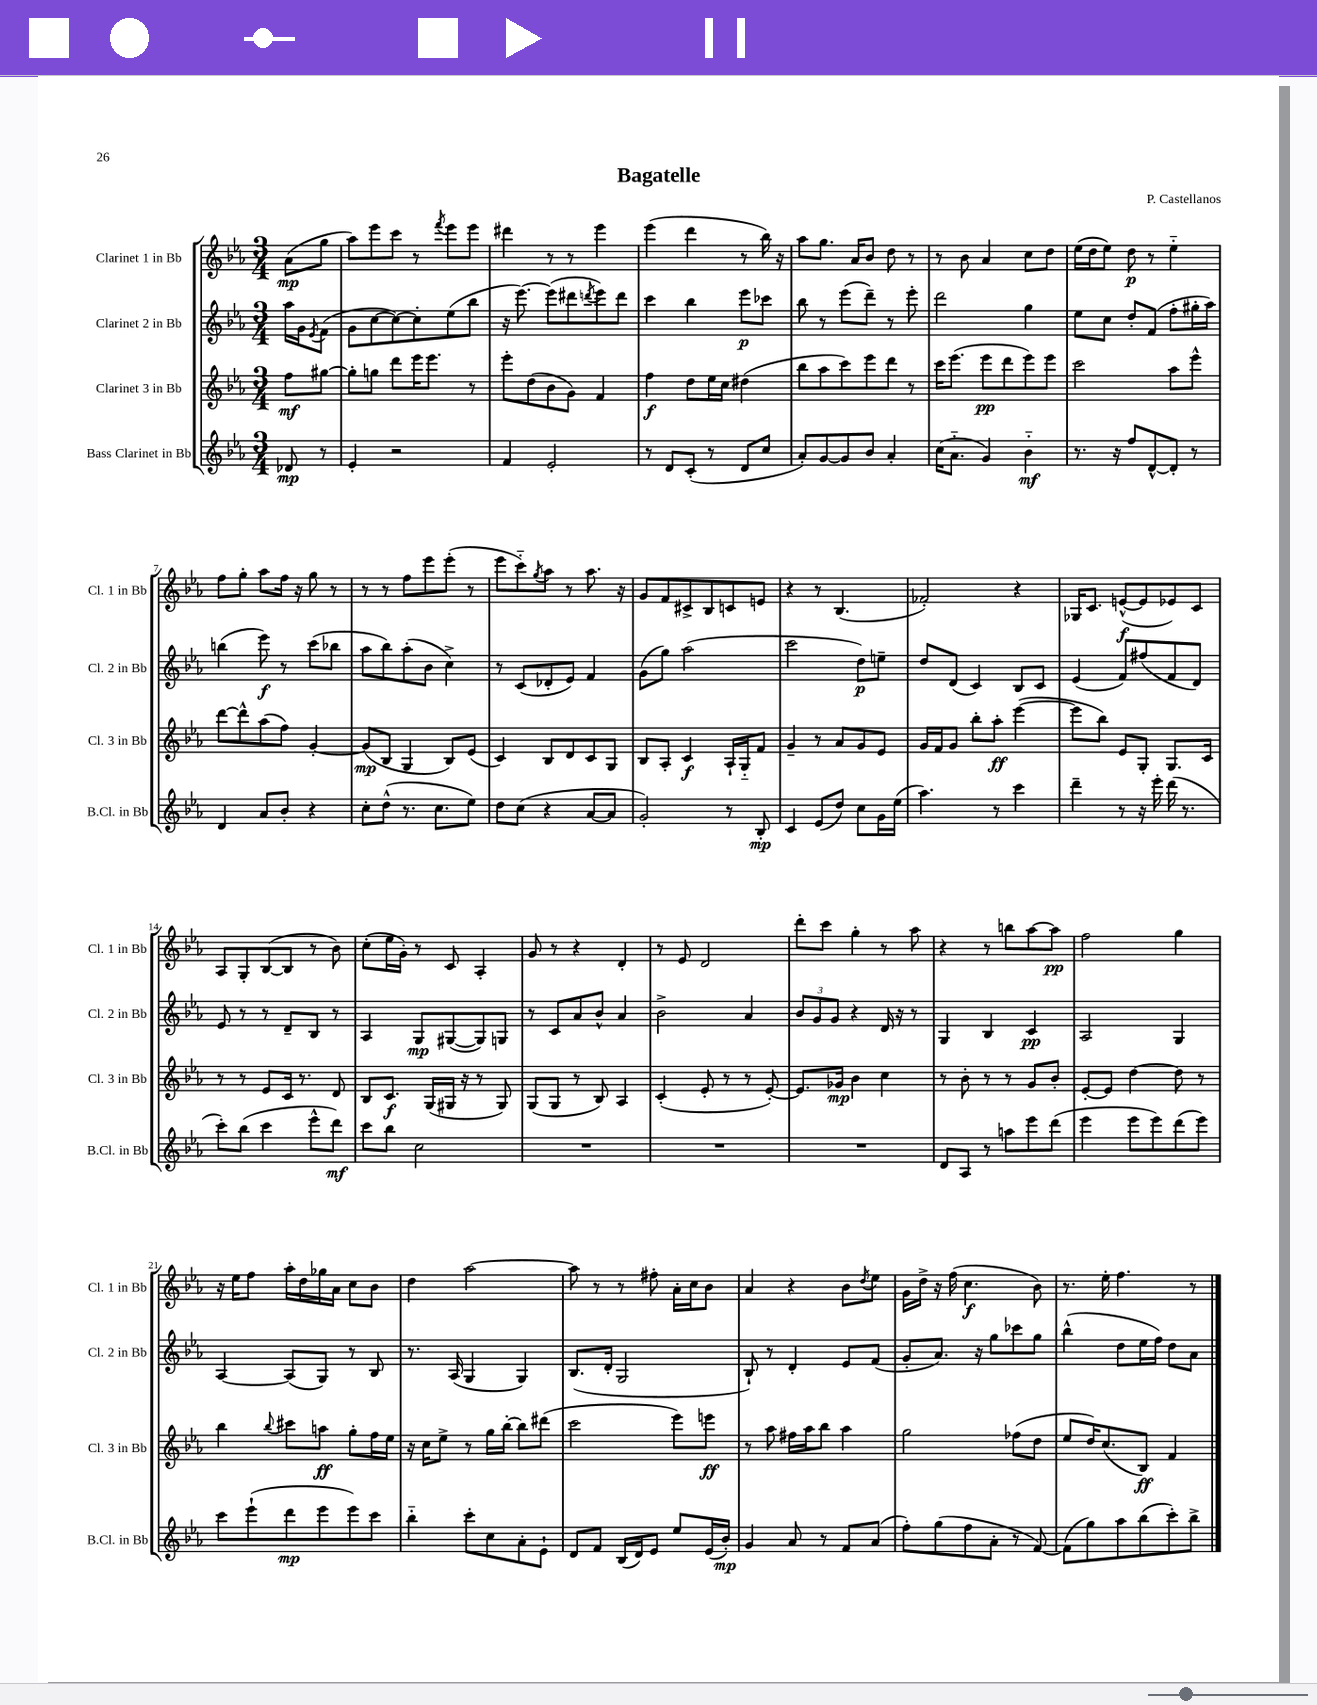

**kern	**dynam	**kern	**dynam	**kern	**dynam	**kern	**dynam
*part4	*part4	*part3	*part3	*part2	*part2	*part1	*part1
*staff4	*staff4	*staff3	*staff3	*staff2	*staff2	*staff1	*staff1
*I"Bass Clarinet in Bb	*	*I"Clarinet 3 in Bb	*	*I"Clarinet 2 in Bb	*	*I"Clarinet 1 in Bb	*
*I'B.Cl. in Bb	*	*I'Cl. 3 in Bb	*	*I'Cl. 2 in Bb	*	*I'Cl. 1 in Bb	*
*clefG2	*	*clefG2	*	*clefG2	*	*clefG2	*
*k[b-e-a-]	*	*k[b-e-a-]	*	*k[b-e-a-]	*	*k[b-e-a-]	*
*M3/4	*	*M3/4	*	*M3/4	*	*M3/4	*
=	=	=	=	=	=	=	=
8d-X/	mp	8ff\L	mf	16aa-\LL	.	(8a-\L	mp
.	.	.	.	16g\J	.	.	.
.	.	.	.	8qe-/	.	.	.
8r	.	[8gg#X\J	.	(8f\J	.	8gg\J	.
=1	=1	=1	=1	=1	=1	=1	=1
4e-'/	.	8gg#'\L]	.	8g\L	.	8aa-\L)	.
.	.	8ggn\J	.	[8cc\	.	8eee-\	.
2r	.	8ddd\L	.	8cc\_)	.	8ccc\J	.
.	.	16eee-\K	.	8cc'\]	.	8r	.
.	.	8.eee-\J	.	.	.	.	.
.	.	.	.	.	.	8qfff/	.
.	.	.	.	(8ee-\	.	8eee-\L	.
.	.	8r	.	8bb-\J	.	8eee-\J	.
=2	=2	=2	=2	=2	=2	=2	=2
4f/	.	8eee-'\L	.	16r	.	4ddd#X\	.
.	.	.	.	[8.eee-\)	.	.	.
.	.	(8dd\	.	.	.	.	.
2e-'/	.	8b-\	.	(8eee-\L]	.	8r	.
.	.	8g\J)	.	8ddd#X\	.	8r	.
.	.	.	.	8qdddn/	.	.	.
.	.	4f/	.	8eee-\)	.	4eee-\	.
.	.	.	.	8ddd\J	.	.	.
=3	=3	=3	=3	=3	=3	=3	=3
8r	.	4ff\	f	4ccc\	.	(4eee-\	.
8d/L	.	.	.	.	.	.	.
(8c'/J	.	8dd\L	.	4bb-\	.	4ddd\	.
8r	.	16ee-\L	.	.	.	.	.
.	.	16cc\JJ	.	.	.	.	.
8d/L	.	(4dd#X\	.	8eee-\L	p	8r	.
8cc/J	.	.	.	8ccc-X\J	.	16bb-\)	.
.	.	.	.	.	.	16r	.
=4	=4	=4	=4	=4	=4	=4	=4
8a-'/L)	.	8bb-\L	.	8bb-\	.	8aa-\L	.
[8g/	.	8aa-\	.	8r	.	8.gg\J	.
8g/]	.	8ccc\)	.	(8eee-\L	.	.	.
.	.	.	.	.	.	16a-/KL	.
8b-/J	.	8eee-\	.	8ddd~\J)	.	8b-/J	.
4a-'/	.	8ddd\J	.	8r	.	8dd\	.
.	.	8r	.	8eee-'\	.	8r	.
=5	=5	=5	=5	=5	=5	=5	=5
(16cc\KL	.	16ccc\KL	.	2ddd\	.	8r	.
8.a-\J	.	(8.eee-\J	.	.	.	.	.
.	.	.	.	.	.	8b-\	.
4g/)	.	8eee-\L	pp	.	.	4a-/	.
.	.	8ddd\	.	.	.	.	.
4b-\	mf	8eee-\)	.	4gg\	.	8cc\L	.
.	.	8eee-\J	.	.	.	8dd\J	.
=6	=6	=6	=6	=6	=6	=6	=6
8.r	.	2ccc\	.	8ee-\L	.	(16ee-\LL	.
.	.	.	.	.	.	16dd\J	.
.	.	.	.	8cc\J	.	8ee-\J)	.
16r	.	.	.	.	.	.	.
8ff/L	.	.	.	8dd'/L	.	8dd\	p
[8d^^/	.	.	.	(8f/J	.	8r	.
8d'/J]	.	8aa-\L	.	8ff'\L	.	4ee-\	.
8r	.	8eee-^^\J	.	16gg#X'\L	.	.	.
.	.	.	.	16aa-\JJ)	.	.	.
!!LO:LB:g=z
=7	=7	=7	=7	=7	=7	=7	=7
4d/	.	[8ddd\L	.	(4bbn\	.	8ff\L	.
.	.	8ddd^^\]	.	.	.	8gg'\J	.
8a-/L	.	(8aa-\	.	8eee-\)	f	8aa-\L	.
8b-'/J	.	8ff\J)	.	8r	.	16ff\Jk	.
.	.	.	.	.	.	16r	.
4r	.	[4g'/	.	(8ccc\L	.	8gg\	.
.	.	.	.	8bb-X\J	.	8r	.
=8	=8	=8	=8	=8	=8	=8	=8
8cc'\L	.	(8g/L]	mp	8aa-\L	.	8r	.
(8dd^^\J	.	8B-/J	.	8bb-\)	.	8r	.
8.r	.	4G/	.	(8aa-'\	.	8ff\L	.
.	.	.	.	8b-\J	.	8eee-\	.
8.cc\L	.	.	.	.	.	.	.
.	.	8B-/L)	.	4cc^\)	.	(8eee-'\J	.
8ee-\J)	.	(8e-/J	.	.	.	8r	.
=9	=9	=9	=9	=9	=9	=9	=9
8dd\L	.	4c/)	.	8r	.	8eee-\L	.
(8cc\J	.	.	.	(8c/L	.	8ccc\)	.
.	.	.	.	.	.	8qgg/	.
4r	.	8B-/L	.	8d-X'/	.	8aa-\J	.
.	.	8d/	.	8e-/J)	.	8r	.
[8a-/L	.	8c/	.	4f/	.	8.aa-\	.
8a-/J]	.	8G/J	.	.	.	.	.
.	.	.	.	.	.	16r	.
=10	=10	=10	=10	=10	=10	=10	=10
2g'/)	.	8B-/L	.	(8g\L	.	8g/L	.
.	.	8A-'/J	.	8gg\J)	.	8f/	.
.	.	4c/	f	(2aa-\	.	8c#X^/	.
.	.	.	.	.	.	8B-/	.
8r	.	16A-`/LL	.	.	.	8cn/	.
.	.	16G/J	.	.	.	.	.
8B-'/	mp	8f/J	.	.	.	8en/J	.
=11	=11	=11	=11	=11	=11	=11	=11
4c/	.	4g~/	.	2ccc\	.	4r	.
(8e-/L	.	8r	.	.	.	8r	.
8dd/J)	.	8a-/L	.	.	.	(4.B-/	.
8cc\L	.	8g/	.	8dd\L)	p	.	.
16g\L	.	8e-/J	.	8een~\J	.	.	.
(16ee-\JJ	.	.	.	.	.	.	.
=12	=12	=12	=12	=12	=12	=12	=12
4.aa-\)	.	16g/LL	.	8dd/L	.	2f-X'/)	.
.	.	16f/J	.	.	.	.	.
.	.	8g/J	.	(8d/J	.	.	.
.	.	8bb-'\L	.	4c/)	.	.	.
8r	.	8aa-'\J	ff	.	.	.	.
4ccc\	.	([4eee-\	.	8B-/L	.	4r	.
.	.	.	.	8c/J	.	.	.
=13	=13	=13	=13	=13	=13	=13	=13
4ddd~\	.	8eee-\L]	.	(4e-/	.	16G-X/KL	.
.	.	.	.	.	.	8.c/J	.
.	.	8bb-\J)	.	.	.	.	.
8r	.	8e-/L	.	8f/L)	.	([8en^^/L	f
16r	.	8G'/J	.	(8ff#X/	.	8e/]	.
16eee-'\	.	.	.	.	.	.	.
(16ddd\	.	8.G/L	.	8f/	.	8e-X/)	.
8.r	.	.	.	.	.	.	.
.	.	.	.	8d/J)	.	8c/J	.
.	.	16c/Jk	.	.	.	.	.
!!LO:LB:g=z
=14	=14	=14	=14	=14	=14	=14	=14
8ccc'\L)	.	8r	.	8e-/	.	8A-/L	.
(8bb-\J	.	8r	.	8r	.	8G'/	.
4ccc\	.	8e-/L	.	8r	.	([8B-/	.
.	.	16c/Jk	.	8d~/L	.	8B-/J]	.
.	.	8.r	.	.	.	.	.
8eee-^^\L	.	.	.	8B-/J	.	8r	.
8ddd\J)	mf	8d/	.	8r	.	8b-\)	.
=15	=15	=15	=15	=15	=15	=15	=15
8ccc\L	.	8B-/L	.	4A-/	.	(8cc'\L	.
8bb-\J	.	8.c/J	f	.	.	16ee-\L	.
.	.	.	.	.	.	16g'\JJ)	.
2cc\	.	.	.	8G/L	mp	8r	.
.	.	(16G/LL	.	.	.	.	.
.	.	16G#X/JJ	.	([8G#X/	.	8c/	.
.	.	16r	.	.	.	.	.
.	.	8r	.	8G#/])	.	4A-'/	.
.	.	8G#/)	.	8Gn/J	.	.	.
=16	=16	=16	=16	=16	=16	=16	=16
2.r	.	(8G/L	.	8r	.	8g/	.
.	.	8G/J	.	8c/L	.	8r	.
.	.	8r	.	8a-/	.	4r	.
.	.	8B-/)	.	8b-^^/J	.	.	.
.	.	4A-/	.	4a-/	.	4d'/	.
=17	=17	=17	=17	=17	=17	=17	=17
2.r	.	(4c'/	.	2b-^\	.	8r	.
.	.	.	.	.	.	8e-/	.
.	.	8e-'/	.	.	.	2d/	.
.	.	8r	.	.	.	.	.
.	.	8r	.	4a-/	.	.	.
.	.	[8e-'/)	.	.	.	.	.
=18	=18	=18	=18	=18	=18	=18	=18
2.r	.	8.e-/L]	.	12b-/L	.	8ddd'\L	.
.	.	.	.	12g/	.	.	.
.	.	.	.	.	.	8ccc\J	.
.	.	.	.	12g/J	.	.	.
.	.	16g-X/Jk	mp	.	.	.	.
.	.	4b-\	.	4r	.	4gg'\	.
.	.	4cc\	.	16d/	.	8r	.
.	.	.	.	16r	.	.	.
.	.	.	.	8r	.	8aa-\	.
=19	=19	=19	=19	=19	=19	=19	=19
8d/L	.	8r	.	4G/	.	4r	.
8A-/J	.	8b-'\	.	.	.	.	.
8r	.	8r	.	4B-/	.	8r	.
8aan\L	.	8r	.	.	.	8bbn\L	.
8eee-\	.	8g/L	.	4c/	pp	[8aa-\	.
(8ddd\J	.	8b-'/J	.	.	.	8aa-\J]	pp
=20	=20	=20	=20	=20	=20	=20	=20
4eee-\	.	[8e-'/L	.	2A-/	.	2ff\	.
.	.	8e-/J]	.	.	.	.	.
8eee-\L	.	[4dd\	.	.	.	.	.
8eee-\)	.	.	.	.	.	.	.
(8ddd\	.	8dd\]	.	4G/	.	4gg\	.
8eee-\J)	.	8r	.	.	.	.	.
!!LO:LB:g=z
=21	=21	=21	=21	=21	=21	=21	=21
8ccc\L	.	4bb-\	.	[4A-/	.	16r	.
.	.	.	.	.	.	16ee-\KL	.
(8eee-`\	.	.	.	.	.	8ff\J	.
.	.	8qqbb-/	.	.	.	.	.
8ddd\	mp	8ccc#X\L	.	(8A-/L]	.	16aa-'\LL	.
.	.	.	.	.	.	16dd\	.
8eee-\	.	8aan\J	ff	8G/J)	.	16gg-X\	.
.	.	.	.	.	.	16a-\JJ	.
8eee-\)	.	8gg'\L	.	8r	.	8cc\L	.
8ccc\J	.	16ff\L	.	8B-/	.	8b-\J	.
.	.	16ee-\JJ	.	.	.	.	.
=22	=22	=22	=22	=22	=22	=22	=22
4bb-\	.	16r	.	8.r	.	4dd\	.
.	.	16cc\KL	.	.	.	.	.
.	.	8ee-^\J	.	.	.	.	.
.	.	.	.	(16A-/	.	.	.
8ccc'\L	.	8r	.	4G/	.	[2aa-\	.
8cc\	.	16gg\LL	.	.	.	.	.
.	.	[16bb-'\JJ	.	.	.	.	.
8a-'\	.	8bb-\L]	.	4G/)	.	.	.
8e-`\J	.	(8ddd#X\J	.	.	.	.	.
=23	=23	=23	=23	=23	=23	=23	=23
8d/L	.	2ccc\	.	(8.B-/L	.	8aa-\]	.
8f/J	.	.	.	.	.	8r	.
.	.	.	.	16d'/Jk	.	.	.
(16B-/LL	.	.	.	2G/	.	8r	.
16d/J)	.	.	.	.	.	.	.
8e-/J	.	.	.	.	.	8ff#X'\	.
8ee-/L	.	8eee-\L)	.	.	.	16a-'\LL	.
.	.	.	.	.	.	16cc\J	.
(16e-/L	.	8eeen\J	ff	.	.	8b-\J	.
16b-'/JJ)	mp	.	.	.	.	.	.
=24	=24	=24	=24	=24	=24	=24	=24
4g/	.	8r	.	8B-`/)	.	4a-/	.
.	.	8aa-\	.	8r	.	.	.
8a-/	.	16ff#X\LL	.	4d'/	.	4r	.
.	.	16aa-\J	.	.	.	.	.
8r	.	8bb-\J	.	.	.	.	.
8f/L	.	4aa-\	.	8e-/L	.	8b-\L	.
.	.	.	.	.	.	8qdd/	.
(8a-/J	.	.	.	(8f/J	.	8ee-\J	.
=25	=25	=25	=25	=25	=25	=25	=25
8ff'\L)	.	2gg\	.	8g'/L	.	16g\LL	.
.	.	.	.	.	.	16dd^\JJ	.
(8gg\	.	.	.	8.a-/J)	.	16r	.
.	.	.	.	.	.	(16ff\	.
8ff\	.	.	.	.	.	4.cc\	f
.	.	.	.	16r	.	.	.
8a-'\J	.	.	.	8gg\L	.	.	.
8r	.	(8ff-X\L	.	8ccc-X\	.	.	.
[8f/)	.	8dd\J	.	8gg\J	.	8b-\)	.
=26	=26	=26	=26	=26	=26	=26	=26
(8f\L]	.	8ee-/L	.	(4bb-^^\	.	8.r	.
8gg\)	.	16dd/K)	.	.	.	.	.
.	.	(8.cc/	.	.	.	16ee-'\	.
8aa-\	.	.	.	8dd\L	.	4.ff\	.
(8bb-\	.	8B-/J)	ff	16ee-\L	.	.	.
.	.	.	.	16ff\JJ)	.	.	.
8ccc'\)	.	4f/	.	8dd\L	.	.	.
8bb-^\J	.	.	.	8a-\J	.	8r	.
==	==	==	==	==	==	==	==
*-	*-	*-	*-	*-	*-	*-	*-
